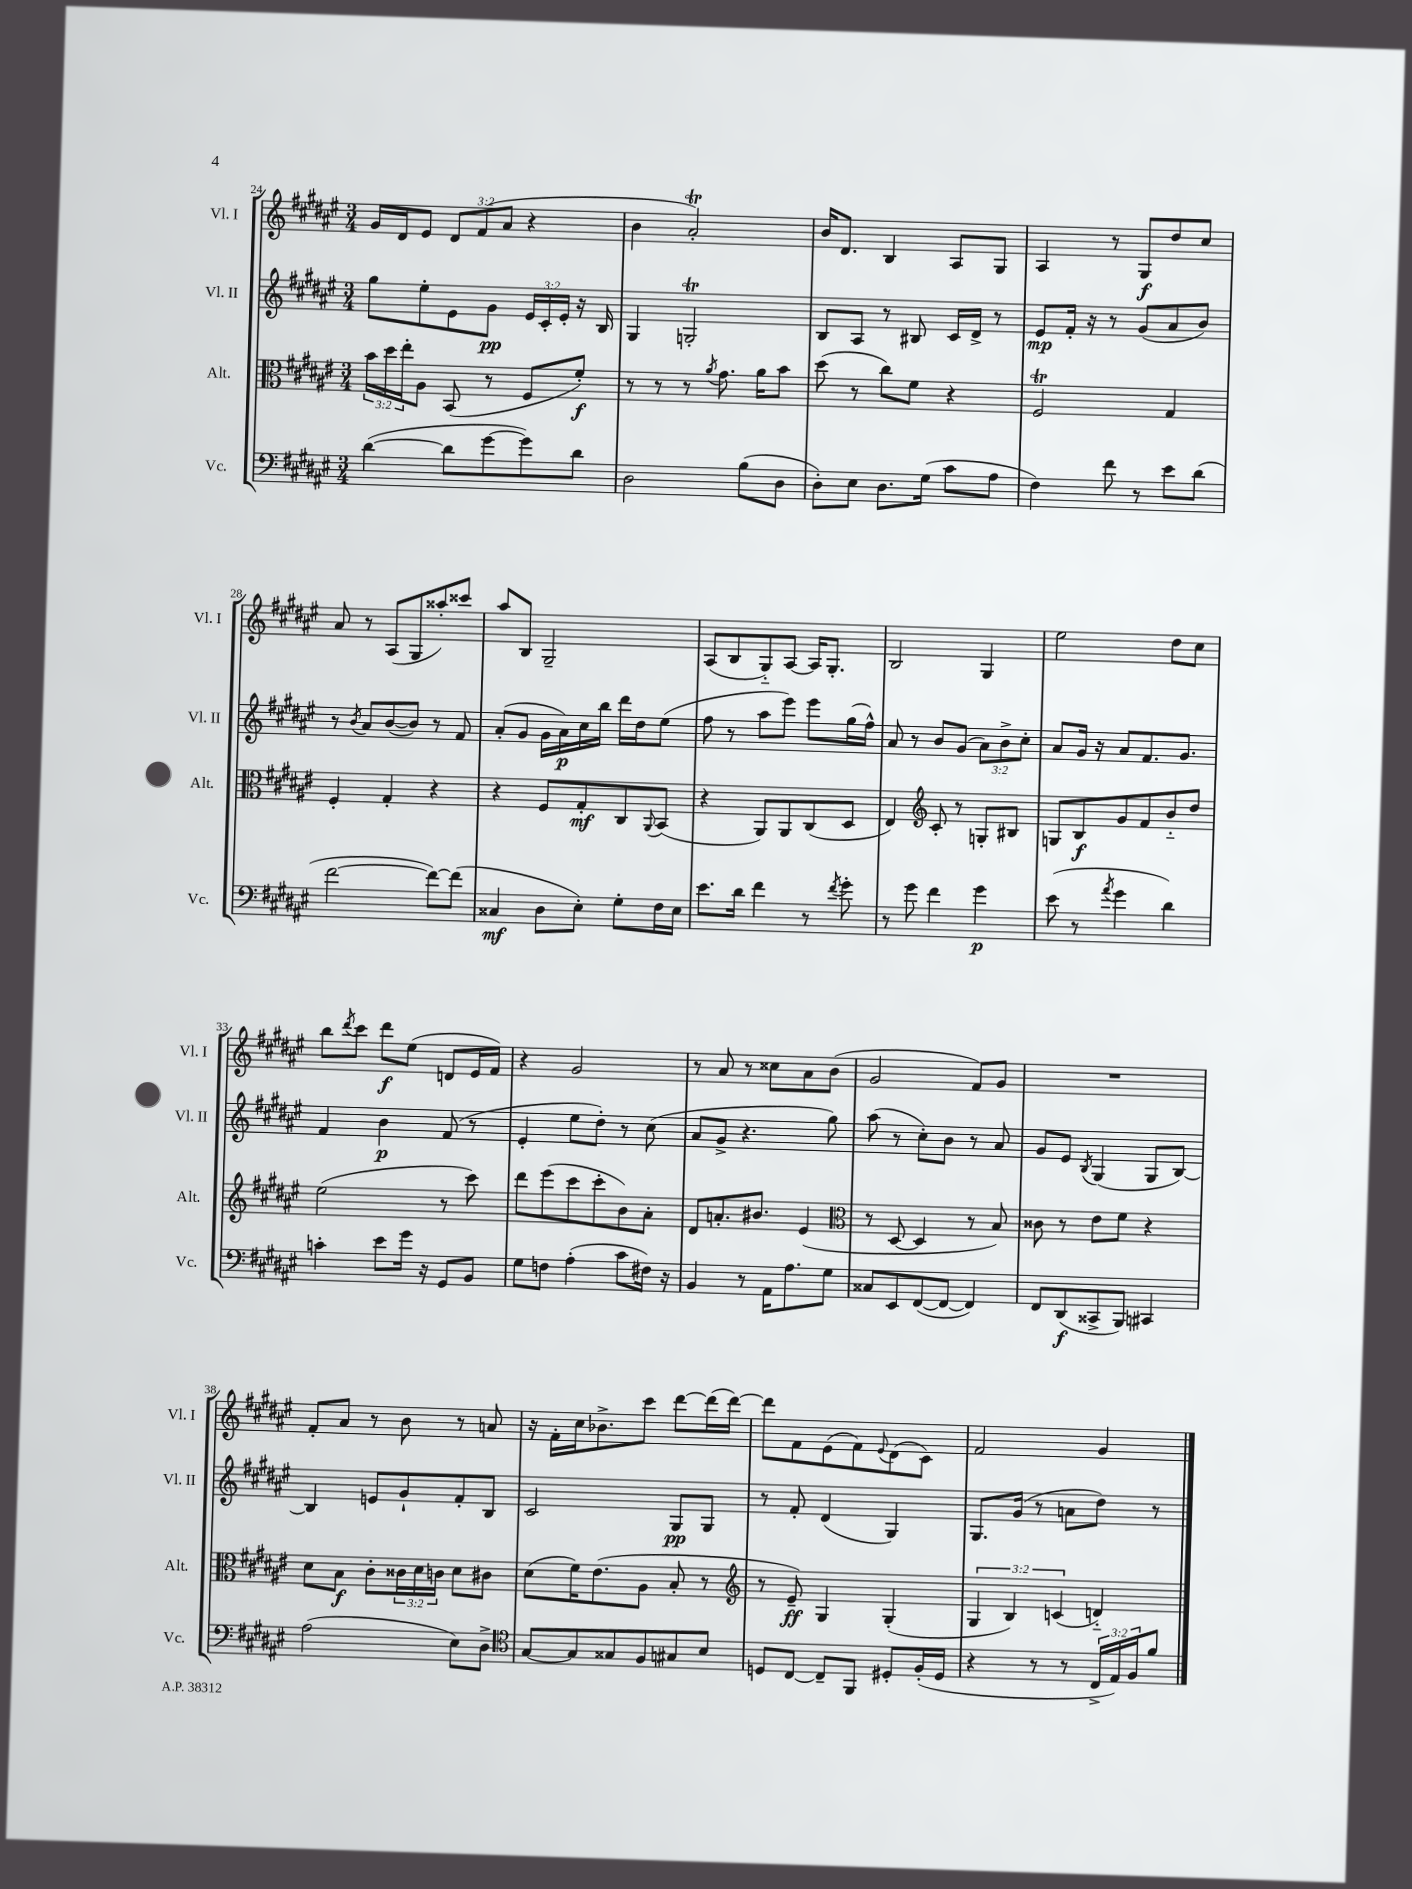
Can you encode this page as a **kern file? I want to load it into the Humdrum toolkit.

**kern	**dynam	**kern	**dynam	**kern	**dynam	**kern	**dynam
*part4	*part4	*part3	*part3	*part2	*part2	*part1	*part1
*staff4	*staff4	*staff3	*staff3	*staff2	*staff2	*staff1	*staff1
*I"Vc.	*	*I"Alt.	*	*I"Vl. II	*	*I"Vl. I	*
*I'Vc.	*	*I'Alt.	*	*I'Vl. II	*	*I'Vl. I	*
*clefF4	*	*clefC3	*	*clefG2	*	*clefG2	*
*k[f#c#g#d#a#e#]	*	*k[f#c#g#d#a#e#]	*	*k[f#c#g#d#a#e#]	*	*k[f#c#g#d#a#e#]	*
*M3/4	*	*M3/4	*	*M3/4	*	*M3/4	*
=24	=24	=24	=24	=24	=24	=24	=24
([4d#\	.	24b\LL	.	8gg#\L	.	16g#/LL	.
.	.	24dd#\	.	.	.	.	.
.	.	.	.	.	.	16d#/J	.
.	.	24ee#'\J	.	.	.	.	.
.	.	8A#\J	.	8ee#'\	.	8e#/J	.
8d#\L]	.	(8BB/	.	8e#\	.	12d#/L	.
.	.	.	.	.	.	(12f#/	.
[8g#\	.	8r	.	8g#\J	pp	.	.
.	.	.	.	.	.	12a#/J	.
8g#\])	.	8F#/L	.	24e#/LL	.	4r	.
.	.	.	.	24c#'/	.	.	.
.	.	.	.	24e#'/JJ	.	.	.
8d#\J	.	8f#'/J)	f	16r	.	.	.
.	.	.	.	16B/	.	.	.
=25	=25	=25	=25	=25	=25	=25	=25
2D#\	.	8r	.	4G#/	.	4b\	.
.	.	8r	.	.	.	.	.
.	.	8r	.	2GnT'/	.	2a#t'/)	.
.	.	8qa#/	.	.	.	.	.
.	.	8.g#\	.	.	.	.	.
(8B\L	.	.	.	.	.	.	.
.	.	16a#\KL	.	.	.	.	.
8D#\J	.	8b\J	.	.	.	.	.
=26	=26	=26	=26	=26	=26	=26	=26
8D#'\L)	.	(8dd#\	.	8B/L	.	16b/KL	.
.	.	.	.	.	.	8.d#/J	.
8E#\J	.	8r	.	8A#/J	.	.	.
8.D#\L	.	8cc#\L)	.	8r	.	4B/	.
.	.	8f#\J	.	8B#X/	.	.	.
(16G#\Jk	.	.	.	.	.	.	.
8c#\L	.	4r	.	16c#/LL	.	8A#/L	.
.	.	.	.	16d#^/JJ	.	.	.
8A#\J	.	.	.	8r	.	8G#/J	.
=27	=27	=27	=27	=27	=27	=27	=27
4F#\)	.	2F#T/	.	8e#/L	mp	4A#/	.
.	.	.	.	16f#'/Jk	.	.	.
.	.	.	.	16r	.	.	.
8f#\	.	.	.	8r	.	8r	.
8r	.	.	.	(8g#/L	.	8G#/L	f
8e#\L	.	4G#/	.	8a#/	.	8dd#/	.
(8d#\J	.	.	.	8b/J)	.	8cc#/J	.
!!LO:LB:g=z
=28	=28	=28	=28	=28	=28	=28	=28
[2f#\	.	4F#'/	.	8r	.	8a#/	.
.	.	.	.	8qb/	.	.	.
.	.	.	.	8a#/L	.	8r	.
.	.	4G#'/	.	([8b/	.	(8A#/L	.
.	.	.	.	8b/J])	.	8G#/	.
8f#\L_)	.	4r	.	8r	.	8aa##X'/)	.
(8f#\J]	.	.	.	8f#/	.	8ccc##X/J	.
=29	=29	=29	=29	=29	=29	=29	=29
4C##X/	mf	4r	.	(8a#'/L	.	8aa#/L	.
.	.	.	.	8g#/J	.	8B/J	.
8D#\L	.	8F#/L	.	16g#\LL	.	2G#~/	.
.	.	.	.	16a#\)	p	.	.
8E#'\J)	.	8G#'/	mf	16cc#\	.	.	.
.	.	.	.	16bb\JJ	.	.	.
8G#'\L	.	8C#/	.	16ddd#\LL	.	.	.
.	.	.	.	16dd#\J	.	.	.
.	.	8qqAA#/	.	.	.	.	.
16F#\L	.	(8BB/J	.	(8ee#\J	.	.	.
16E#\JJ	.	.	.	.	.	.	.
=30	=30	=30	=30	=30	=30	=30	=30
8.e#\L	.	4r	.	8ff#\	.	(8A#/L	.
.	.	.	.	8r	.	8B/	.
16d#\Jk	.	.	.	.	.	.	.
4f#\	.	8AA#/L)	.	8aa#\L	.	8G#/)	.
.	.	8AA#/	.	8eee#\J)	.	[8A#/J	.
8r	.	(8C#/	.	8eee#\L	.	16A#/KL]	.
.	.	.	.	.	.	8.G#'/J	.
8qf#/	.	.	.	.	.	.	.
8g#'\	.	8D#/J	.	(16gg#\L	.	.	.
.	.	.	.	16ff#^^\JJ)	.	.	.
=31	=31	=31	=31	=31	=31	=31	=31
8r	.	4E#/)	.	8a#/	.	2B/	.
8g#\	.	.	.	8r	.	.	.
*	*	*clefG2	*	*	*	*	*
4f#\	.	8c#'/	.	8b/L	.	.	.
.	.	8r	.	(8g#/J	.	.	.
4g#\	p	8Gn'/L	.	12a#\L)	.	4G#/	.
.	.	.	.	12b^\	.	.	.
.	.	8B#X/J	.	.	.	.	.
.	.	.	.	12cc#'\J	.	.	.
=32	=32	=32	=32	=32	=32	=32	=32
(8e#\	.	8Gn/L	.	8a#/L	.	2ee#\	.
8r	.	8B/	f	16g#/Jk	.	.	.
.	.	.	.	16r	.	.	.
8qa#/	.	.	.	.	.	.	.
4g#\	.	8g#/	.	8a#/L	.	.	.
.	.	8f#/	.	8.f#/	.	.	.
4d#\)	.	8b/	.	.	.	8dd#\L	.
.	.	.	.	8.g#/J	.	.	.
.	.	8dd#/J	.	.	.	8cc#\J	.
!!LO:LB:g=z
=33	=33	=33	=33	=33	=33	=33	=33
4cn'\	.	(2ee#\	.	4f#/	.	8bb\L	.
.	.	.	.	.	.	8qddd#/	.
.	.	.	.	.	.	8ccc#\J	.
8e#\L	.	.	.	4b\	p	8ddd#\L	f
16g#\Jk	.	.	.	.	.	(8ee#\J	.
16r	.	.	.	.	.	.	.
8GG#/L	.	8r	.	(8f#/	.	8dn/L	.
8BB/J	.	8ccc#\)	.	8r	.	16e#/L	.
.	.	.	.	.	.	16f#/JJ)	.
=34	=34	=34	=34	=34	=34	=34	=34
8G#\L	.	8ddd#\L	.	4e#'/	.	4r	.
8Fn\J	.	(8eee#\	.	.	.	.	.
(4A#'\	.	8ccc#\	.	8ee#\L	.	2g#/	.
.	.	8ccc#'\	.	8dd#'\J)	.	.	.
8c#\L	.	8b\)	.	8r	.	.	.
16F#X\Jk)	.	8a#'\J	.	(8cc#\	.	.	.
16r	.	.	.	.	.	.	.
=35	=35	=35	=35	=35	=35	=35	=35
4BB/	.	8d#/L	.	8a#/L	.	8r	.
.	.	8.an'/	.	8g#^/J	.	8a#/	.
8r	.	.	.	4.r	.	8r	.
.	.	8.b#X/J	.	.	.	.	.
16AA#\KL	.	.	.	.	.	8cc##X\L	.
8.A#\	.	.	.	.	.	.	.
.	.	(4e#/	.	.	.	8a#\	.
8G#\J	.	.	.	8gg#\)	.	(8b\J	.
=36	=36	=36	=36	=36	=36	=36	=36
*	*	*clefC3	*	*	*	*	*
8C##X/L	.	8r	.	(8aa#\	.	2g#/	.
8EE#/	.	[8D#/	.	8r	.	.	.
([8FF#/	.	4D#/]	.	8cc#'\L)	.	.	.
8FF#/J_	.	.	.	8b\J	.	.	.
4FF#/])	.	8r	.	8r	.	8f#/L)	.
.	.	8B/)	.	8a#/	.	8g#/J	.
=37	=37	=37	=37	=37	=37	=37	=37
8FF#/L	.	8c##X\	.	8g#/L	.	2.r	.
(8DD#/	f	8r	.	8e#/J	.	.	.
.	.	.	.	8qB/	.	.	.
8CC##X^/	.	8e#\L	.	(4G#/	.	.	.
8BBB/J)	.	8f#\J	.	.	.	.	.
4CC#X/	.	4r	.	8G#/L	.	.	.
.	.	.	.	[8B/J)	.	.	.
!!LO:LB:g=z
=38	=38	=38	=38	=38	=38	=38	=38
(2A#\	.	8d#\L	.	4B/]	.	8f#'/L	.
.	.	8B\J	f	.	.	8a#/J	.
.	.	8c#'\L	.	8en/L	.	8r	.
.	.	24c##X\L	.	8g#`/	.	8b\	.
.	.	24d#\	.	.	.	.	.
.	.	24cn\JJ	.	.	.	.	.
8E#\L)	.	8d#\L	.	8f#'/	.	8r	.
8D#^\J	.	8c#X\J	.	8B/J	.	8an/	.
=39	=39	=39	=39	=39	=39	=39	=39
*clefC4	*	*	*	*	*	*	*
[8G#/L	.	(8d#\L	.	2c#/	.	16r	.
.	.	.	.	.	.	16f#'\LL	.
8G#/]	.	16f#\K)	.	.	.	16cc#\J	.
.	.	(8.e#\	.	.	.	8.b-X^\	.
8G##X/	.	.	.	.	.	.	.
8F#/	.	8A#\J	.	.	.	8ccc#\J	.
8G#X/	.	8B'/	.	8G#/L	pp	[8ddd#\L	.
8B/J	.	8r	.	8G#/J	.	(16ddd#\L]	.
.	.	.	.	.	.	[16ddd#\JJ)	.
=40	=40	=40	=40	=40	=40	=40	=40
*	*	*clefG2	*	*	*	*	*
8Dn/L	.	8r	.	8r	.	8ddd#\L]	.
[8C#/J	.	8e#~/)	ff	8f#'/	.	8f#\	.
8C#~/L]	.	4G#/	.	(4d#/	.	(8e#\	.
8FF#/J	.	.	.	.	.	8f#\)	.
.	.	.	.	.	.	8qqe#/	.
8D#X'/L	.	(4G#'/	.	4G#/)	.	(8d#\	.
(16F#'/L	.	.	.	.	.	8c#\J)	.
16D#/JJ	.	.	.	.	.	.	.
=41	=41	=41	=41	=41	=41	=41	=41
4r	.	6G#/	.	8.G#/L	.	2f#/	.
.	.	6B/)	.	.	.	.	.
.	.	.	.	(16g#/Jk	.	.	.
8r	.	.	.	8r	.	.	.
.	.	(6cn/	.	.	.	.	.
8r	.	.	.	8an\L	.	.	.
24C#^/LL	.	4dn/)	.	8dd#\J)	.	4g#/	.
24E#/)	.	.	.	.	.	.	.
24F#/J	.	.	.	.	.	.	.
8f#/J	.	.	.	8r	.	.	.
==	==	==	==	==	==	==	==
*-	*-	*-	*-	*-	*-	*-	*-
